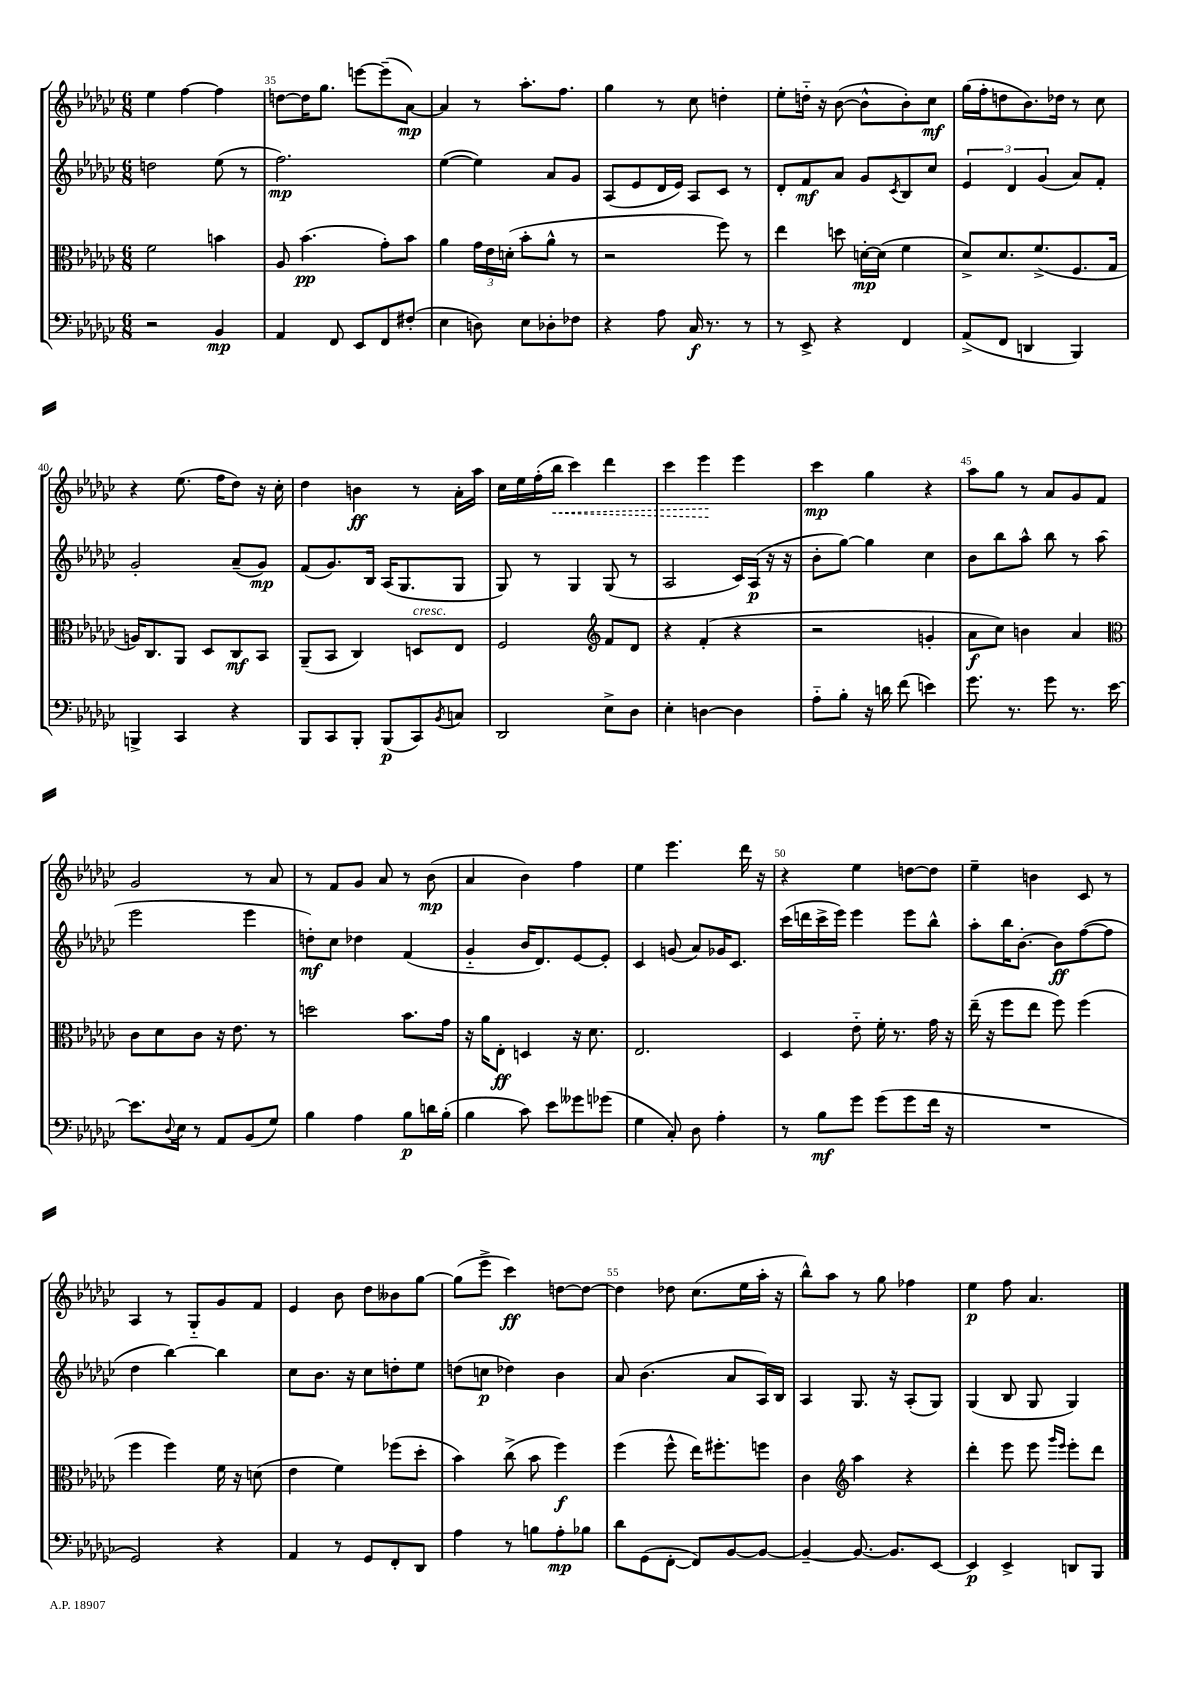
<<
\new StaffGroup <<
\new Staff = "s0" {
    \clef treble \key ges \major \numericTimeSignature \time 6/8
    ees''4 f''4~ f''4 |
    d''8~ d''16 ges''8. e'''8~ e'''8--( aes'8~\mp) |
    aes'4 r8 aes''8.-. f''8. |
    ges''4 r8 ces''8 d''4-. |
    ees''8-. d''16-_ r16 bes'8~( bes'8-^ bes'8-.) ces''8\mf |
    ges''16( f''16-. d''8 bes'8.) des''16 r8 ces''8 |
    r4 ees''8.( f''16 des''8) r16 ces''16-. |
    des''4 b'4\ff r8 aes'16-. aes''16 |
    ces''16 ees''16 f''16-.( \once \override Hairpin.style = #'dashed-line bes''16\< ces'''4) des'''4 |
    ces'''4 ees'''4\! ees'''4 |
    ces'''4\mp ges''4 r4 |
    aes''8 ges''8 r8 aes'8 ges'8 f'8 |
    ges'2 r8 aes'8 |
    r8 f'8 ges'8 aes'8 r8 bes'8\mp( |
    aes'4 bes'4) f''4 |
    ees''4 ees'''4. des'''16 r16 |
    r4 ees''4 d''8~ d''8 |
    ees''4-- b'4 ces'8 r8 |
    aes4 r8 ges8-_ ges'8 f'8 |
    ees'4 bes'8 des''8 beses'8 ges''8~ |
    ges''8( ees'''8-> ces'''4\ff) d''8~ d''8~ |
    d''4 des''8 ces''8.( ees''16 aes''16-. r16 |
    bes''8-^) aes''8 r8 ges''8 fes''4 |
    ees''4\p f''8 aes'4. \bar "|." |
}
\new Staff = "s1" {
    \clef treble \key ges \major \numericTimeSignature \time 6/8
    d''2 ees''8( r8 |
    f''2.\mp) |
    ees''4~( ees''4) aes'8 ges'8 |
    aes8( ees'8 des'16 ees'16) aes8 ces'8 r8 |
    des'8-. f'8\mf aes'8 ges'8 \acciaccatura { ces'8 } bes8 ces''8 |
    \tuplet 3/2 { ees'4 des'4 ges'4( } aes'8) f'8-. |
    ges'2-. aes'8--( ges'8\mp) |
    f'8( ges'8.) bes16 aes16( ges8. ges8 |
    ges8) r8 ges4 ges8( r8 |
    aes2 ces'16) aes16\p( r16 r16 |
    bes'8-. ges''8~) ges''4 ces''4 |
    bes'8 bes''8 aes''8-^ bes''8 r8 aes''8( |
    ees'''2 ees'''4 |
    d''8-.\mf) ces''8 des''4 f'4( |
    ges'4-_ bes'16 des'8.) ees'8~ ees'8-. |
    ces'4 g'8( aes'8) ges'16 ces'8. |
    ces'''16( d'''16 ces'''16-> ees'''16) ees'''4 ees'''8 bes''8-^ |
    aes''8-. bes''16 bes'8.~-. bes'8\ff f''8~( f''8 |
    des''4 bes''4~) bes''4 |
    ces''8 bes'8. r16 ces''8 d''8-. ees''8 |
    d''8( c''8\p des''4) bes'4 |
    aes'8 bes'4.( aes'8 aes16) bes16 |
    aes4 ges8. r16 aes8-.( ges8) |
    ges4( bes8 ges8 ges4) \bar "|." |
}
\new Staff = "s2" {
    \clef alto \key ges \major \numericTimeSignature \time 6/8
    f'2 b'4 |
    aes8 bes'4.\pp( ges'8-.) bes'8 |
    aes'4 \tuplet 3/2 { ges'16 ees'16 d'16-.( } bes'8-. aes'8-^ r8 |
    r2 f''8) r8 |
    ees''4 d''8 d'16~-.\mp d'16( f'4 |
    des'8->) des'8. f'8.->( f8. ges16 |
    a16) ces8. aes,8 des8 ces8\mf bes,8 |
    aes,8--( bes,8 ces4) d8^\markup { \italic "cresc." } ees8 |
    f2 \clef treble f'8 des'8 |
    r4 f'4-.( r4 |
    r2 g'4-. |
    aes'8\f ces''8) b'4 aes'4 |
    \clef alto ces'8 des'8 ces'8 r16 ees'8. r8 |
    d''2 bes'8. ges'16 |
    r16 aes'16 ees8-.\ff d4 r16 des'8. |
    ees2. |
    des4 ees'8-_ f'16-. r8. ges'16 r16 |
    ees''16--( r16 f''8 ees''8 f''8) f''4( |
    f''4 f''4) f'16 r16 d'8( |
    ees'4 f'4) fes''8( des''8-. |
    bes'4) ces''8->( bes'8 f''4\f) |
    f''4( f''8-^ ees''16) fis''8.-. f''8 |
    ces'4 \clef treble aes''4 r4 |
    des'''4-. ees'''8 ees'''8 \grace { ges'''16 ees'''16 } ees'''8-. des'''8 \bar "|." |
}
\new Staff = "s3" {
    \clef bass \key ges \major \numericTimeSignature \time 6/8
    r2 bes,4\mp |
    aes,4 f,8 ees,8 f,8 fis8-.( |
    ees4 d8) ees8 des8-. fes8 |
    r4 aes8 ces16\f r8. r8 |
    r8 ees,8-> r4 f,4 |
    aes,8->( f,8 d,4 bes,,4) |
    b,,4-> ces,4 r4 |
    bes,,8 ces,8 bes,,8-. bes,,8\p( ces,8) \acciaccatura { bes,8 } c8 |
    des,2 ees8-> des8 |
    ees4-. d4~ d4 |
    aes8-_ bes8-. r16 d'16 f'8( e'4) |
    ges'8. r8. ges'8 r8. ees'16~ |
    ees'8. \appoggiatura { des8 } ees16 r8 aes,8 bes,8( ges8) |
    bes4 aes4 bes8\p d'16 bes16-.( |
    bes4 ces'8) ees'8 geses'8 ges'8( |
    ges4 ces8-.) des8 aes4-. |
    r8 bes8\mf ges'8 ges'8( ges'8 f'16 r16 |
    R2. |
    ges,2) r4 |
    aes,4 r8 ges,8 f,8-. des,8 |
    aes4 r8 b8 aes8-.\mp bes8 |
    des'8 ges,8( f,8~-. f,8) bes,8~ bes,8~ |
    bes,4~-- bes,8.~ bes,8. ees,8~ |
    ees,4\p ees,4-> d,8 bes,,8 \bar "|." |
}
>>
>>
\layout { \context { \Score currentBarNumber = #34 \override BarNumber.break-visibility = ##(#f #t #t) barNumberVisibility = #(every-nth-bar-number-visible 5) } }
